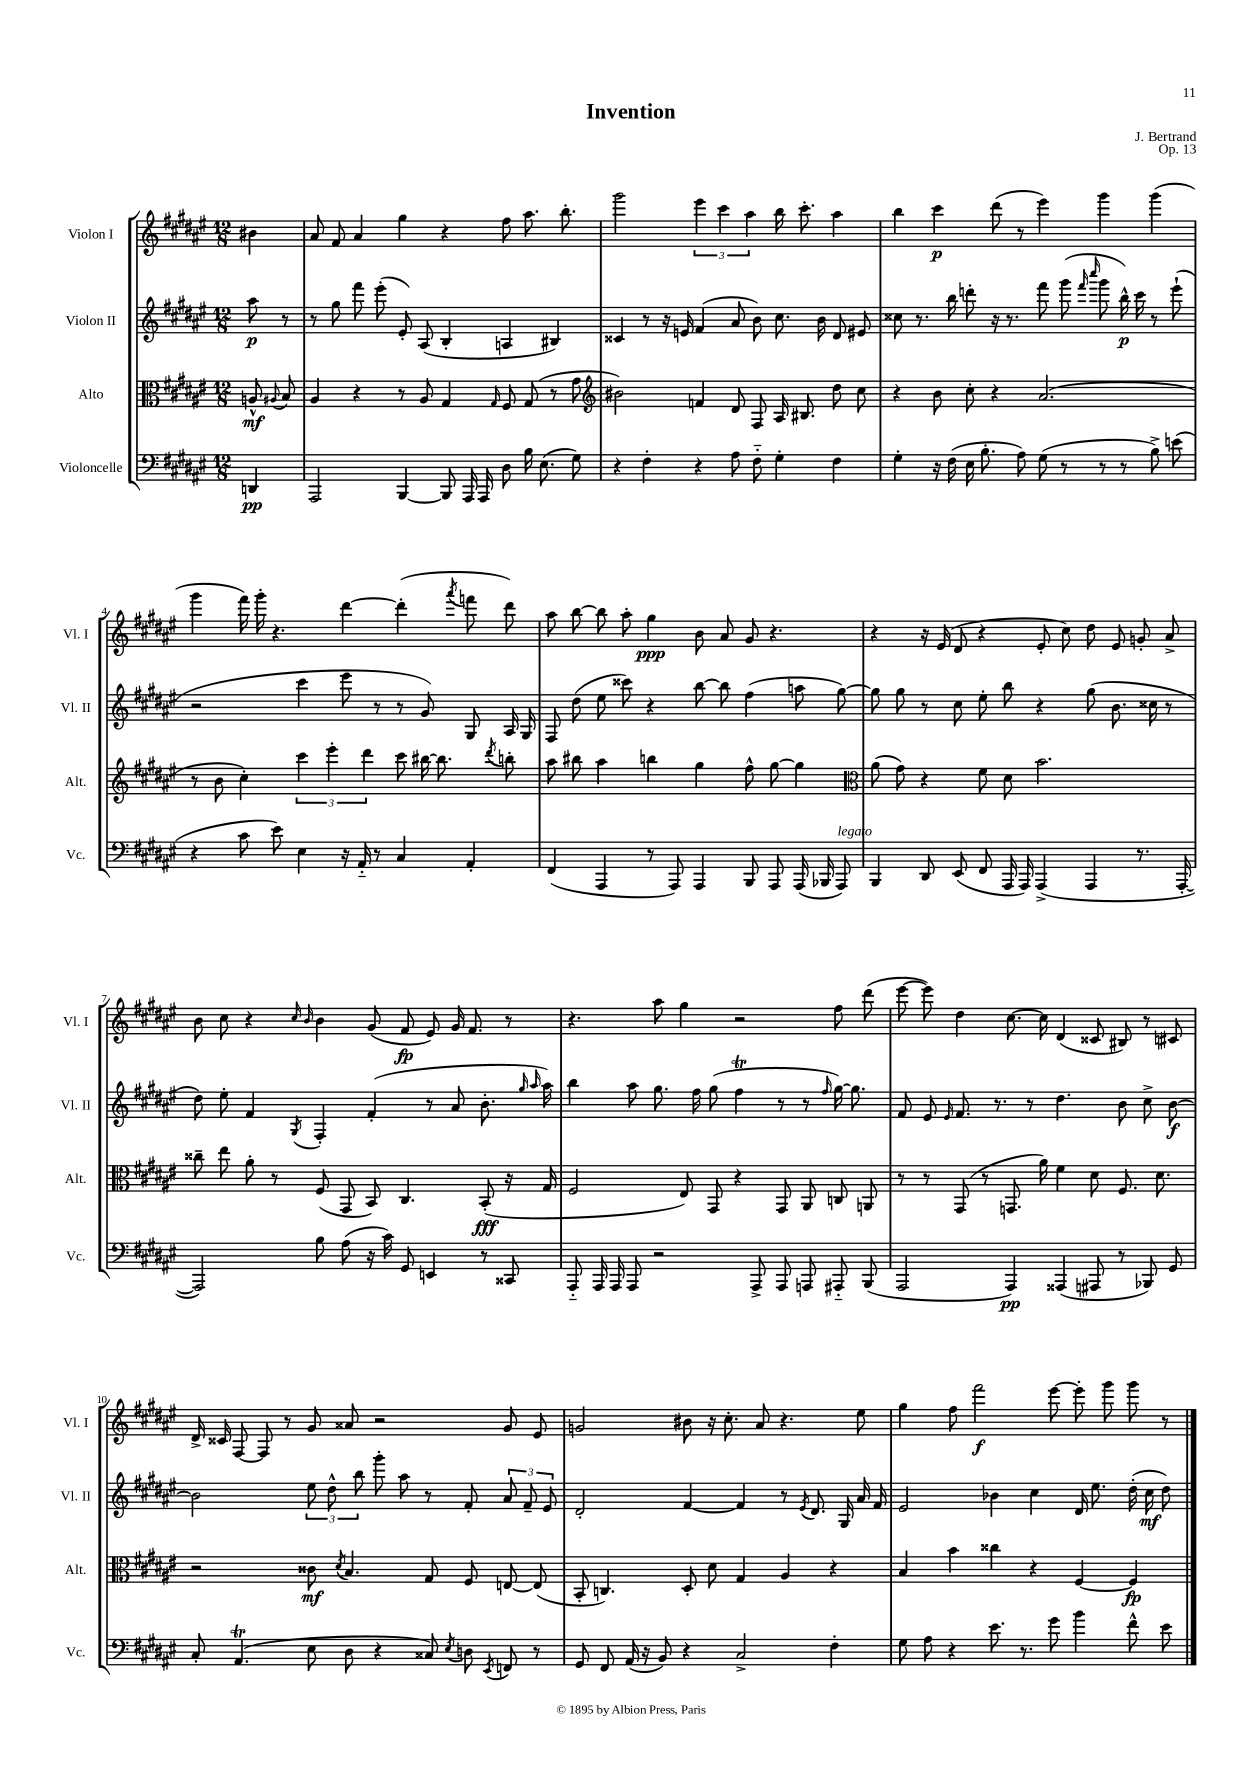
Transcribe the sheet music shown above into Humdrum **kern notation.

**kern	**kern	**kern	**kern
*staff4	*staff3	*staff2	*staff1
*clefF4	*clefC3	*clefG2	*clefG2
*k[f#c#g#d#a#e#]	*k[f#c#g#d#a#e#]	*k[f#c#g#d#a#e#]	*k[f#c#g#d#a#e#]
*M12/8	*M12/8	*M12/8	*M12/8
4DD/	8A^^/	8aa#\	4b#\
.	8qqA#/	.	.
.	8B/	8r	.
=	=	=	=
2AAA#/	4A#/	8r	8a#/
.	.	8gg#\	8f#/
.	4r	8fff#\	4a#/
.	.	(8eee#'\	.
[4BBB/	8r	8e#'/)	4gg#\
.	8A#/	(8A#/	.
8BBB/]	4G#/	4B'/	4r
16AAA#/	.	.	.
16AAA#/	.	.	.
.	16qqG#/	.	.
8D#\	8F#/	4A/	8ff#\
16B\	(8G#/	.	8.aa#\
(8.E#\	.	.	.
.	8r	4B#/)	.
.	.	.	8.bb'\
8G#\)	8g#\	.	.
=	=	=	=
*	*clefG2	*	*
4r	2b#\)	4c##/	2ggg#\
4F#'\	.	8r	.
.	.	16r	.
.	.	16e/	.
4r	4f/	(4f#/	6eee#\
.	.	.	6ccc#\
8A#\	8d#/	8a#/	.
.	.	.	6aa#\
8F#'~\	8F#/	8b\)	.
4G#'\	16A#/	8.cc#\	16bb\
.	8.B#/	.	8.ccc#'\
.	.	16b\	.
4F#\	8dd#\	8d#/	4aa#\
.	8cc#\	8e#/	.
=	=	=	=
4G#'\	4r	8cc##\	4bb\
.	.	8.r	.
16r	8b\	.	4ccc#\
(16F#\	.	16bb\	.
16E#\	8cc#'\	8ddd'\	.
8.B'\	.	.	.
.	4r	16r	(8ddd#\
.	.	8.r	.
8A#\)	.	.	8r
(8G#\	(2.a#/	8fff#\	4eee#\)
8r	.	(8ggg#\	.
.	.	16qqfff#/	.
.	.	16qqcccc#/	.
8r	.	8ggg#\	4ggg#\
8r	.	16bb^^\)	.
.	.	16ccc#\	.
8B^\)	.	8r	(4ggg#\
(8e\	.	(8eee#`\	.
=	=	=	=
4r	8r	2r	4ggg#\
.	8b\	.	.
8c#\	4cc#'\)	.	16fff#\)
.	.	.	16ggg#'\
8e#\)	.	.	4.r
4E#\	6ccc#\	4ccc#\	.
.	6eee#'\	.	.
16r	.	8eee#\	[4ddd#\
16AA#'~/	.	.	.
.	6ddd#\	.	.
8r	.	8r	.
4C#/	8ccc#\	8r	(4ddd#'\]
.	[16bb#\	8g#/)	.
.	8.bb#\]	.	.
.	.	.	8qaaa#/
4AA#'/	.	8G#/	8fff\
.	8qddd#/	.	.
.	8bb'\	16A#/	8ddd#\)
.	.	16G#/	.
=	=	=	=
(4FF#/	8aa#\	8F#/	8aa#\
.	8bb#\	(8dd#\	[8bb\
4AAA#/	4aa#\	8ee#\	8bb\]
.	.	8ccc##\)	8aa#'\
8r	4bb\	4r	4gg#\
8AAA#/)	.	.	.
4AAA#/	4gg#\	[8bb\	8b\
.	.	8bb\]	8a#/
8BBB/	8ff#^^\	(4ff#\	8g#/
8AAA#/	[8gg#\	.	4.r
(16AAA#/	4gg#\]	8aa\	.
16BBB-/	.	.	.
8AAA#/)	.	[8gg#\)	.
=	=	=	=
*	*clefC3	*	*
4BBB/	(8a#\	8gg#\]	4r
.	8g#\)	8gg#\	.
8DD#/	4r	8r	16r
.	.	.	(16e#/
(8EE#/	.	8cc#\	8d#/
8FF#/	8f#\	8ee#'\	4r
16AAA#/	8d#\	8bb\	.
16AAA#/)	.	.	.
(4AAA#^/	2.b\	4r	8e#'/
.	.	.	8cc#\)
4AAA#/	.	(8gg#\	8dd#\
.	.	8.b\	8e#/
8.r	.	.	8g'/
.	.	16cc##\	.
.	.	8r	8a#^/
[16AAA#'/	.	.	.
=	=	=	=
2AAA#/])	8cc##~\	8dd#\)	8b\
.	8ee#\	8ee#'\	8cc#\
.	8a#'\	4f#/	4r
.	8r	.	.
.	.	.	16qqcc#/
.	.	8qG#/	16qqb/
8B\	(8F#/	4F#'/	4b\
(8A#\	8GG#/	.	.
16r	8BB/)	(4f#'/	(8g#/
16c#\)	.	.	.
8GG#/	4.C#/	.	8f#/
4EE/	.	8r	8e#/)
.	.	8a#/	16g#/
.	.	.	8.f#/
8r	(8BB'/	8.b'\	.
8CC##/	16r	.	8r
.	.	16qqgg#/	.
.	.	16qqaa#/	.
.	16G#/	16aa#\)	.
=	=	=	=
8AAA#'~/	2F#/	4bb\	4.r
16AAA#/	.	.	.
16AAA#/	.	.	.
8AAA#/	.	8aa#\	.
2r	.	8.gg#\	8aa#\
.	8E#/)	.	4gg#\
.	.	16ff#\	.
.	8GG#/	(8gg#\	.
.	4r	4ff#\	2r
8AAA#^/	.	.	.
8AAA#/	8GG#/	8r	.
8AAA/	8AA#/	8r	.
.	.	16qqff#/	.
8AAA#'~/	8C/	[16gg#\)	8ff#\
.	.	8.gg#\]	.
(8BBB/	8AA/	.	(8ddd#\
=	=	=	=
2AAA#/	8r	8f#/	[8eee#\
.	8r	8e#/	8eee#\])
.	.	16qqe#/	.
.	(8GG#/	8.f#/	4dd#\
.	8r	.	.
.	.	8.r	.
4AAA#/)	8.GG/	.	[8.cc#\
.	.	8r	.
.	16a#\)	.	16cc#\]
(4AAA##/	4f#\	4.dd#\	(4d#/
8AAA#/	8d#\	.	8c##/
8r	8.F#/	8b\	8B#/)
8BBB-/)	.	8cc#^\	8r
.	8.d#\	.	.
8GG#/	.	[8b\	8c#/
=	=	=	=
8C#'/	2r	2b\]	16d#^/
.	.	.	16c##/
(4.AA#/	.	.	[8F#/
.	.	.	8F#/]
.	.	.	8r
8E#\	8c##\	12ee#\	8g#/
.	.	12dd#^^\	.
.	8qd#/	.	.
8D#\	4.B/	.	8a##/
.	.	12bb\	.
4r	.	8ggg#'\	2r
.	.	8aa#\	.
8C##/)	8G#/	8r	.
8qE#/	.	.	.
8D\	8F#/	8f#'/	.
8qEE#/	.	.	.
8FF/	[8E/	12a#/	8g#/
.	.	12f#~/	.
8r	(8E/]	.	8e#/
.	.	12e#/	.
=	=	=	=
8GG#/	8BB'/	2d#'/	2g/
8FF#/	4.C/)	.	.
(16AA#/	.	.	.
16r	.	.	.
8BB/)	.	.	.
4r	8D#'/	[4f#/	8b#\
.	8d#\	.	16r
.	.	.	8.cc#'\
2C#^/	4G#/	4f#/]	.
.	.	.	8a#/
.	4A#/	8r	4.r
.	.	8qe#/	.
.	.	8.d#/	.
4F#'\	4r	.	.
.	.	16G#/	.
.	.	16a#/	8ee#\
.	.	16f#/	.
=	=	=	=
8G#\	4B/	2e#/	4gg#\
8A#\	.	.	.
4r	4b\	.	8ff#\
.	.	.	2fff#\
8.e#\	4cc##\	4b-\	.
8.r	.	.	.
.	4r	4cc#\	.
8g#\	.	.	[8eee#\
4b\	[4F#/	16d#/	8eee#'\]
.	.	8.ee#\	.
.	.	.	8ggg#\
8f#^^\	4F#/]	(16dd#'\	8ggg#\
.	.	16cc#\	.
8e#\	.	8dd#\)	8r
==	==	==	==
*-	*-	*-	*-
